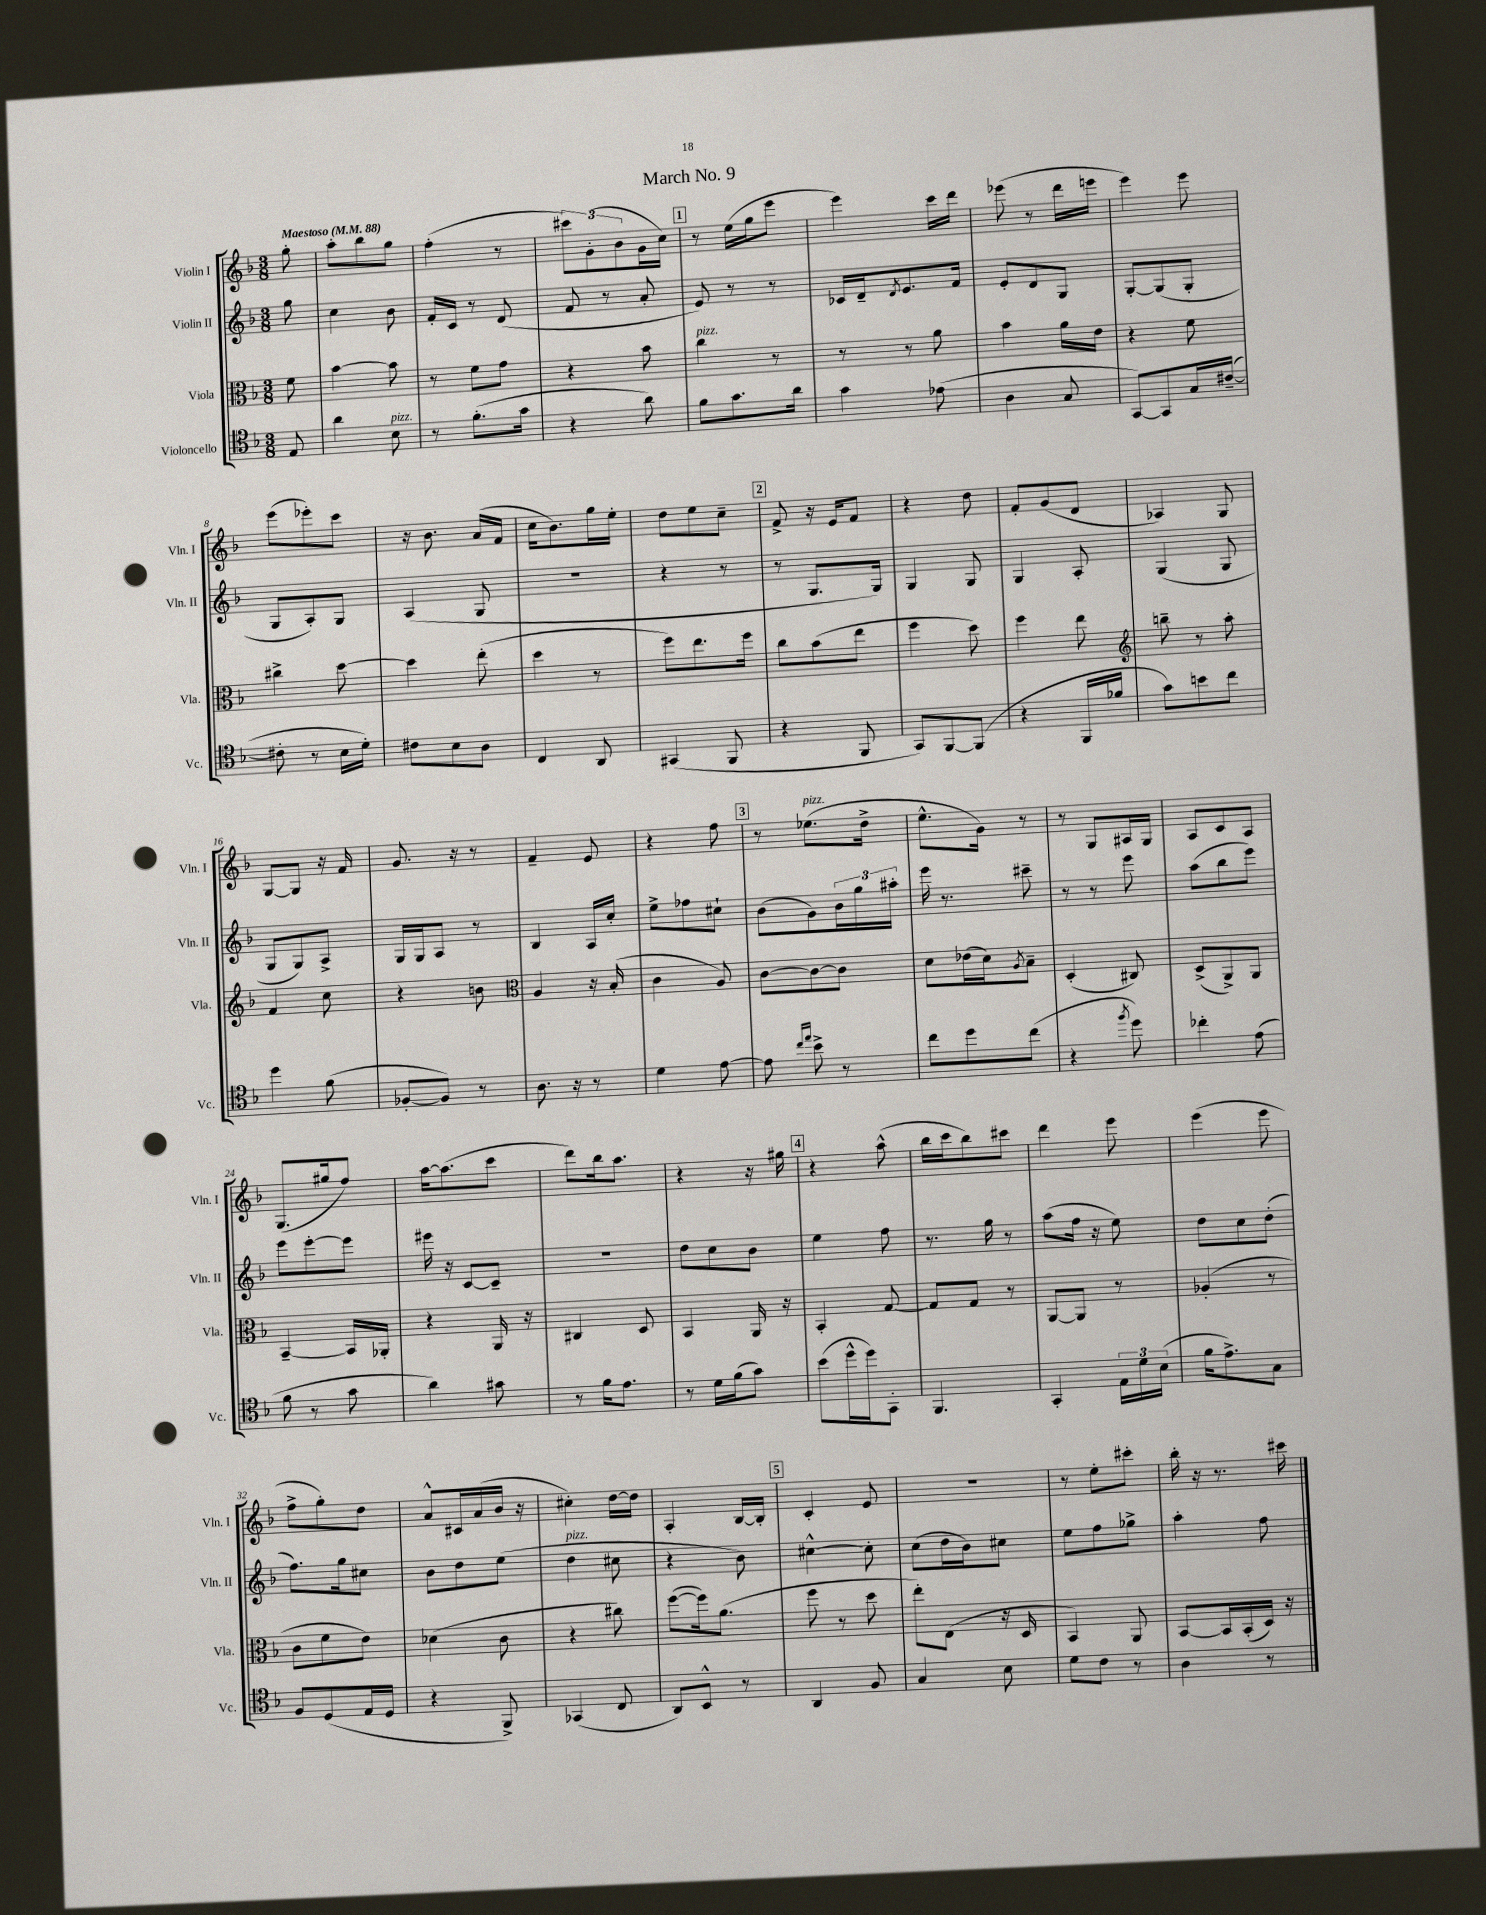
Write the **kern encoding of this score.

**kern	**kern	**kern	**kern
*part4	*part3	*part2	*part1
*staff4	*staff3	*staff2	*staff1
*I"Violoncello	*I"Viola	*I"Violin II	*I"Violin I
*I'Vc.	*I'Vla.	*I'Vln. II	*I'Vln. I
*clefC4	*clefC3	*clefG2	*clefG2
*k[b-]	*k[b-]	*k[b-]	*k[b-]
*M3/8	*M3/8	*M3/8	*M3/8
*MM88	*MM88	*MM88	*MM88
=	=	=	=
!	!	!	!LO:TX:a:B:t=Maestoso
8E/	8f\	8gg\	8gg'\
=1	=1	=1	=1
4a\	[4b-\	4cc\	8aa'\L
.	.	.	8bb-\
!LO:TX:a:i:t=pizz.	!	!	!
8B-\	8b-\]	8b-\	8gg\J
=2	=2	=2	=2
8r	8r	16f'/LL	(4ff'\
.	.	16c/JJ	.
(8.f'\L	8f\L	8r	.
.	8g\J	(8d/	8r
16g\Jk	.	.	.
=3	=3	=3	=3
4r	4r	8f/	12ccc#X\L)
.	.	.	(12g'\
.	.	8r	.
.	.	.	12b-\
8a\)	8b-\	8a'/	16g\L
.	.	.	16cc\JJ)
!!LO:REH:place=s1:t=1
=4	=4	=4	=4
!	!LO:TX:a:i:t=pizz.	!	!
8f\L	4cc\	8e/)	8r
8.g\	.	8r	(16ee\LL
.	.	.	16gg\J
.	8r	8r	8eee\J
16a\Jk	.	.	.
=5	=5	=5	=5
4g\	8r	16c-X/LL	4eee\)
.	.	16d~/J	.
.	.	8qd/	.
.	8r	8.e/	.
(8e-X\	8a\	.	16ccc\LL
.	.	16f/Jk	16ddd\JJ
=6	=6	=6	=6
4A\	4b-\	8e'/L	(8eee-X\
.	.	8d/	8r
8G/	16a\LL	8G/J	16ddd\LL
.	16e\JJ	.	16eeen\JJ
=7	=7	=7	=7
[8GG/L)	4r	[8G'/L	4eee\)
8GG/]	.	(8G/]	.
16G/L	8f\	8G'/J	8eee\
([16c#X~/JJ	.	.	.
!!LO:LB:g=z
=8	=8	=8	=8
8c#X'\]	4cc#X^\	8G/L	(8eee\L
8r	.	8A'/)	8eee-X'\)
16B-\LL	[8dd\	8G/J	8ccc\J
16d'\JJ)	.	.	.
=9	=9	=9	=9
8c#X\L	4dd\]	(4A/	16r
.	.	.	8.b-\
8B-\	.	.	.
8A\J	(8ee'\	8G/	(16a/LL
.	.	.	16f/JJ
=10	=10	=10	=10
4C/	4dd\	4.r	16cc\KL
.	.	.	8.b-\)
8AA/	8r	.	16gg\L
.	.	.	16ee'\JJ
=11	=11	=11	=11
(4GG#X/	8ff\L)	4r	8dd\L
.	8.ee\	.	8ee\
8FF/	.	8r	8cc~\J
.	16ff\Jk	.	.
!!LO:REH:place=s1:t=2
=12	=12	=12	=12
4r	8cc\L	8r	8f^/
.	(8b-\	8.G/L	16r
.	.	.	16e/KL
8FF/	8ee\J	.	8f/J
.	.	16G/Jk)	.
=13	=13	=13	=13
8GG/L)	4ff\	4G/	4r
[8FF/	.	.	.
(8FF/J]	8dd\)	8G/	8dd\
=14	=14	=14	=14
4r	4ff\	4G/	8f'/L
.	.	.	(8g/
16FF/LL	8ee\	8A'/	8d/J
16f-X/JJ	.	.	.
=15	=15	=15	=15
*	*clefG2	*	*
8g\L)	8bbn~\	(4G/	4A-X/)
8bn\	8r	.	.
8cc\J	8aa'\	8G/	8G/
!!LO:LB:g=z
=16	=16	=16	=16
4dd\	4f/	8G/L	[8G/L
.	.	8G/)	8G/J]
(8f\	8cc\	8A^/J	16r
.	.	.	16f/
=17	=17	=17	=17
[8F-X'/L	4r	16G/LL	8.g/
.	.	16G/J	.
8F-/J])	.	8A/J	.
.	.	.	16r
8r	8bn\	8r	8r
=18	=18	=18	=18
*	*clefC3	*	*
8.A\	4A/	4B-/	4f~/
16r	.	.	.
8r	16r	16A/LL	8e/
.	(16B-'/	16cc'/JJ	.
=19	=19	=19	=19
4d\	4c\	8ee^\L	4r
.	.	8ff-X\	.
[8e\	8A/)	8cc#X`\J	8ff\
!!LO:REH:place=s1:t=3
=20	=20	=20	=20
8e\]	[8c\L	(8b-\L	8r
16qqcc/LL	.	.	.
16qqee/JJ	.	.	.
!	!	!	!LO:TX:a:i:t=pizz.
8b-^\	8c\_	8g\)	(8.ee-X\L
8r	8c\J]	24b-\L	.
.	.	24gg\	.
.	.	.	16dd^\Jk
.	.	24aa#X'\JJ	.
=21	=21	=21	=21
8cc\L	8d\L	16eee\	8.ee^^\L
.	.	8.r	.
8dd\	(16e-X\L	.	.
.	16d\J)	.	16g\Jk)
.	8qA/	.	.
(8cc\J	8B-~\J	8ccc#X~\	8r
=22	=22	=22	=22
4r	(4D'/	8r	8r
.	.	8r	8G/L
8qff/	.	.	.
8dd\)	8C#X/)	8eee\	16A#X/L
.	.	.	16G/JJ
=23	=23	=23	=23
4cc-X'\	(8D^/L	(8aa\L	8A/L
.	8AA^/)	8bb-\	8c/
(8e\	8AA/J	8eee\J)	8A/J
!!LO:LB:g=z
=24	=24	=24	=24
8f\	[4BB-~/	8eee\L	(8.G/L
8r	.	[8eee'\	.
.	.	.	16gg#X/k
8g\	16BB-/LL]	8eee\J]	8ff/J)
.	16AA-X'/JJ	.	.
=25	=25	=25	=25
4a\)	4r	16eee#X\	[16aa\KL
.	.	16r	(8.aa\]
.	.	[8c/L	.
8g#X\	16AA/	8c~/J]	8ccc\J
.	16r	.	.
=26	=26	=26	=26
8r	4C#X/	4.r	8ddd\L)
16f\KL	.	.	16bb-\k
8.e\J	.	.	8.aa\J
.	8D/	.	.
=27	=27	=27	=27
8r	4BB-/	8dd\L	4r
16d\LL	.	8cc\	.
(16f\J	.	.	.
8g\J)	16AA/	8b-\J	16r
.	16r	.	16gg#X\
!!LO:REH:place=s1:t=4
=28	=28	=28	=28
(8b-\L	4BB-'/	4ee\	4r
16dd^^\L	.	.	.
16dd\J)	.	.	.
8GG'\J	[8G/	8ff\	(8aa^^\
=29	=29	=29	=29
4.FF/	8G/L]	8.r	16bb-\LL
.	.	.	16ccc\J
.	8G/J	.	8bb-\)
.	.	16gg\	.
.	8r	8r	8ccc#X\J
=30	=30	=30	=30
4GG'/	[8AA/L	(8aa\L	4ddd\
.	8AA/J]	16ff\Jk	.
.	.	16r	.
24E\LL	8r	8ee\)	8eee\
24d\	.	.	.
(24B-\JJ	.	.	.
=31	=31	=31	=31
16f\KL	(4A-X'/	8dd\L	(4eee\
8.e^\)	.	.	.
.	.	8cc\	.
8G\J	8r	(8dd'\J	8eee\
!!LO:LB:g=z
=32	=32	=32	=32
8F/L	8c\L	8.ff\L)	8ff^\L
(8D/	8f\	.	8gg'\)
.	.	16gg\k	.
16E/L	8e\J)	8cc#X\J	8dd\J
16D/JJ	.	.	.
=33	=33	=33	=33
4r	(4d-X\	8b-\L	8a^^/L
.	.	8dd\	16c#X/L
.	.	.	(16a/
8FF^/)	8c\	(8ee\J	16b-/JJ
.	.	.	16r
=34	=34	=34	=34
!	!	!LO:TX:a:i:t=pizz.	!
(4GG-X/	4r	4dd\	4cc#X'\)
8C/	8cc#X\)	8cc#X\	[16dd\LL
.	.	.	16dd\JJ]
=35	=35	=35	=35
8AA/L)	([8ff\L	4r	4A'/
8BB-^^/J	16ff\k])	.	.
.	(8.a\J	.	.
8r	.	8b-\)	[16B-/LL
.	.	.	16B-'/JJ]
!!LO:REH:place=s1:t=5
=36	=36	=36	=36
4AA/	8ff\	[4cc#X^^\	4c'/
.	8r	.	.
8F/	8dd\	8cc#'\]	8e/
=37	=37	=37	=37
4G/	8ee'\L)	(8cc\L	4.r
.	(8E\J	16dd\L	.
.	.	16b-\J)	.
8B-\	16r	8cc#X\J	.
.	16D/	.	.
=38	=38	=38	=38
8d\L	4BB-/)	8ee\L	8r
8c\J	.	8ff\	8ee'\L
8r	8AA/	8gg-X^\J	8ccc#X'\J
=39	=39	=39	=39
4A\	[8BB-/L	4aa'\	16bb-'\
.	.	.	16r
.	16BB-/L]	.	8.r
.	(16BB-'/	.	.
8r	16D/JJ)	8ff\	.
.	16r	.	16ccc#X\
==	==	==	==
*-	*-	*-	*-
